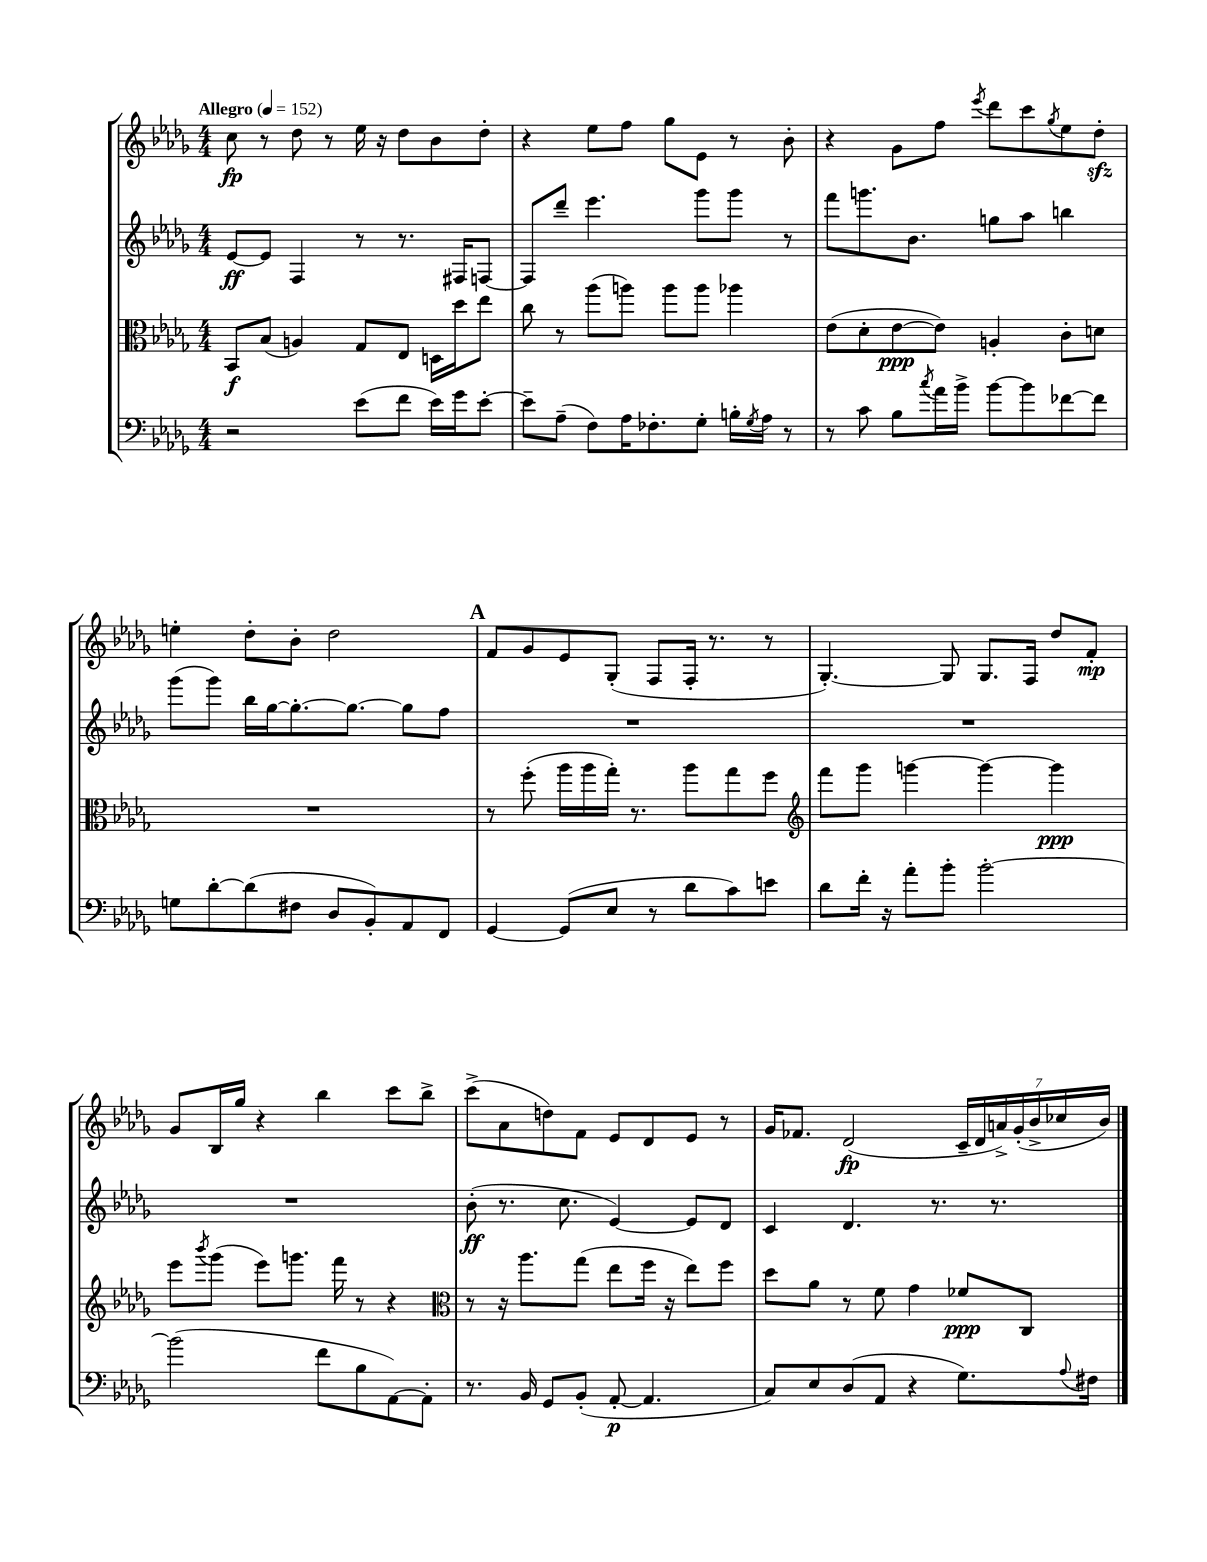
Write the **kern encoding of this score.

**kern	**kern	**kern	**kern
*staff4	*staff3	*staff2	*staff1
*clefF4	*clefC3	*clefG2	*clefG2
*k[b-e-a-d-g-]	*k[b-e-a-d-g-]	*k[b-e-a-d-g-]	*k[b-e-a-d-g-]
*M4/4	*M4/4	*M4/4	*M4/4
*MM152	*MM152	*MM152	*MM152
2r	8BB-/L	[8e-/L	8cc\
.	(8B-/J	8e-/]J	8r
.	4A/)	4F/	8dd-\
.	.	.	8r
(8e-\L	8G-/L	8r	16ee-\
.	.	.	16r
8f\J	8E-/J	8.r	8dd-\L
16e-\LL)	16D\LL	.	8b-\
16g-\J	16dd-\J	16F#/LK	.
[8e-'\J	8ee-\J	[8F/J	8dd-'\J
=	=	=	=
8e-~\]L	8cc\	8F/]L	4r
(8A-~\J	8r	8ddd-~/J	.
8F\L)	(8aa-\L	4.eee-\	8ee-\L
16A-\K	8aa\J)	.	8ff\J
8.F-'\	.	.	.
.	8aa\L	.	8gg-\L
8G-'\J	8aa\J	8ggg-\L	8e-\J
16B'\LL	4aa-\	8ggg-\J	8r
8qG-/	.	.	.
16A-\JJ	.	.	.
8r	.	8r	8b-'\
=	=	=	=
8r	(8e-\L	8fff\L	4r
8c\	8d-'\	8.ggg\	.
8B-\L	[8e-\	.	8g-\L
.	.	8.b-\J	.
8qcc/	.	.	.
16a-\L	8e-\]J)	.	8ff\J
16b-^\JJ	.	.	.
.	.	.	8qeee-/
[8b-\L	4A'/	8gg\L	8ddd-\L
8b-\]	.	8aa-\J	8ccc\
.	.	.	8qgg-/
[8f-\	8c'\L	4bb\	8ee-\
8f-\]J	8d\J	.	8dd-'\J
=	=	=	=
8G\L	1r	(8ggg-\L	4ee'\
[8d-'\	.	8ggg-\J)	.
(8d-\]	.	16bb-\LL	8dd-'\L
.	.	[16gg-\J	.
8F#\J	.	8.gg-'\_	8b-'\J
8D-/L	.	.	2dd-\
.	.	8.gg-\_J	.
8BB-'/)	.	.	.
8AA-/	.	8gg-\]L	.
8FF/J	.	8ff\J	.
=	=	=	=
[4GG-/	8r	1r	8f/L
.	(8ff'\	.	8g-/
(8GG-/]L	16aa-\LL	.	8e-/
.	16aa-\	.	.
8E-/J	16gg-'\JJ)	.	(8G-'/J
.	8.r	.	.
8r	.	.	8F/L
8d-\L	8aa-\L	.	16F'/Jk
.	.	.	8.r
8c\)	8gg-\	.	.
8e\J	8ff\J	.	8r
=	=	=	=
*	*clefG2	*	*
8d-\L	8fff\L	1r	[4.G-'/)
16f'\Jk	8ggg-\J	.	.
16r	.	.	.
8a-'\L	[4ggg\	.	.
8b-'\J	.	.	8G-/]
[2b-'\	4ggg\_	.	8.G-/L
.	.	.	16F/Jk
.	4ggg\]	.	8dd-/L
.	.	.	8f'/J
=	=	=	=
(2b-\]	8eee-\L	1r	8g-/L
.	8qbbb-/	.	.
.	(8ggg-\J	.	16B-/L
.	.	.	16gg-/JJ
.	8eee-\L)	.	4r
.	8.ggg\J	.	.
8f\L	.	.	4bb-\
.	16fff\	.	.
8B-\	8r	.	.
[8AA-\)	4r	.	8ccc\L
8AA-'\]J	.	.	8bb-^\J
=	=	=	=
*	*clefC3	*	*
8.r	8r	(8b-'\	(8ccc^\L
.	16r	8.r	8a-\
16BB-/	8.aa-\L	.	.
8GG-/L	.	.	8dd\)
.	.	8.cc\	.
(8BB-'/J	(8gg-\J	.	8f\J
[8AA-'/	8ee-\L	[4e-/)	8e-/L
4.AA-/]	16ff\Jk	.	8d-/
.	16r	.	.
.	8ee-\L)	8e-/]L	8e-/J
.	8ff\J	8d-/J	8r
=	=	=	=
8C/L)	8dd-\L	4c/	16g-/LK
.	.	.	8.f-/J
8E-/	8a-\J	.	.
(8D-/	8r	4.d-/	(2d-/
8AA-/J	8f\	.	.
4r	4g-\	.	.
.	.	8.r	.
8.G-\L)	8f-/L	.	28c~/LL
.	.	.	28d-/
.	.	8.r	.
.	.	.	28a^/)
.	.	.	(28g-'/
.	8C/J	.	.
.	.	.	28b-^/
.	.	.	28cc-/
8qqA-/	.	.	.
16F#\Jk	.	.	.
.	.	.	28b-/JJ)
==	==	==	==
*-	*-	*-	*-
